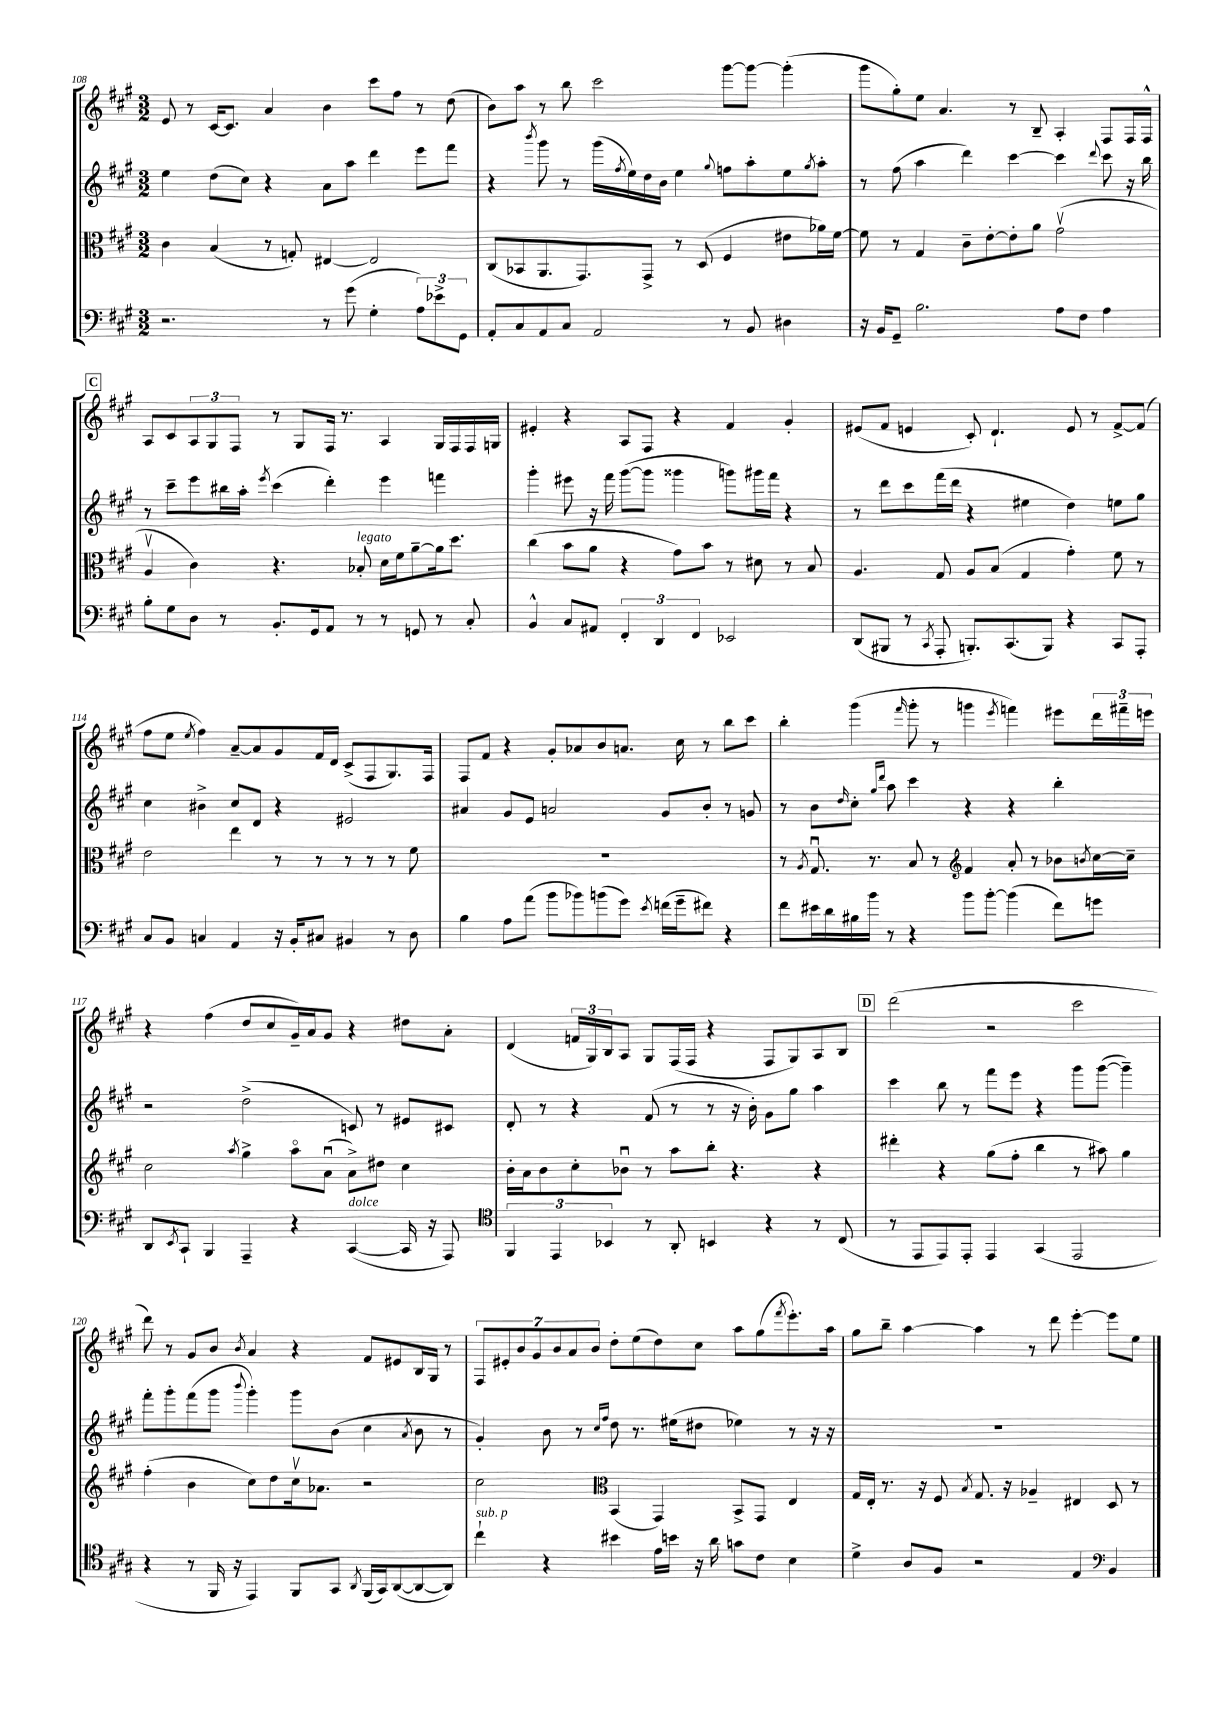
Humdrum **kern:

**kern	**kern	**kern	**kern
*staff4	*staff3	*staff2	*staff1
*clefF4	*clefC3	*clefG2	*clefG2
*k[f#c#g#]	*k[f#c#g#]	*k[f#c#g#]	*k[f#c#g#]
*M3/2	*M3/2	*M3/2	*M3/2
2.r	4c#\	4ee\	8e/
.	.	.	8r
.	(4B/	(8dd\L	[16c#/LK
.	.	.	8.c#/]J
.	.	8cc#\J)	.
.	8r	4r	4a/
.	8G'/)	.	.
8r	[4E#/	8a\L	4b\
(8g#\	.	8aa\J	.
4G#'\	2E#/]	4ddd\	8ccc#\L
.	.	.	8ff#\J
12A\L)	.	8eee\L	8r
12e-^\	.	.	.
.	.	8fff#\J	(8dd\
12GG#\J	.	.	.
=	=	=	=
8AA'/L	(8C#/L	4r	8b\L)
8C#/	8BB-/	.	8aa\J
.	.	8qbbb/	.
8AA/	8.AA/	8ggg#\	8r
8C#/J	.	8r	8bb\
.	8.GG#/)	.	.
2AA/	.	(16ggg#\LL	2ccc#\
.	.	8qff#/	.
.	.	16ee\)	.
.	8GG#^/J	16dd\	.
.	.	16b\JJ	.
.	8r	4ee\	.
.	(8D/	.	.
.	.	8qqgg#/	.
8r	4F#/	8ff\L	[8ggg#\L
8BB/	.	8aa'\	8ggg#\_J
4D#\	8e#\L	8ee\	(4ggg#'\]
.	.	8qgg#/	.
.	16a-\L)	8aa'\J	.
.	[16f#\JJ	.	.
=	=	=	=
16r	8f#\]	8r	8ggg#\L
16BB/LK	.	.	.
8GG#~/J	8r	(8ff#\	8gg#'\)
2.B\	4G#/	4aa\	8ee\J
.	.	.	4.a/
.	8c#~\L	4ddd\)	.
.	[8e'\	.	.
.	8e'\]	[4ccc#\	8r
.	8a\J	.	8B~/
8A\L	(2g#v\	4ccc#\]	4A'/
8F#\J	.	.	.
.	.	8qqddd/	.
4A\	.	8ccc#\	8F#/L
.	.	16r	16F#/L
.	.	16bb\	16F#^^/JJ
=	=	=	=
8B'\L	4Av/	8r	8A/L
8G#\	.	8ccc#~\L	8c#/
8D\J	4c#\)	8eee\	12A/
.	.	.	12G#/
8r	.	16bb#\L	.
.	.	.	12F#/J
.	.	16aa'\JJ	.
.	.	8qeee/	.
8.BB'/L	4.r	(4ccc#\	8r
.	.	.	8G#/L
16GG#/k	.	.	.
8AA/J	.	4ddd'\)	16F#/Jk
.	.	.	8.r
8r	8B-'/	.	.
8r	16d\LL	4eee\	4A/
.	16f#\J	.	.
8GG/	[8a~\	.	.
8r	16a\]k	4fff\	16G#/LL
.	8.dd\J	.	16F#/
8C#'/	.	.	16F#/
.	.	.	16G/JJ
=	=	=	=
4BB^^/	(4cc#\	4ggg#'\	4e#'/
8C#/L	8b\L	8eee#\	4r
8AA#/J	8a\J	16r	.
.	.	16fff#\	.
6FF#'/	4r	([8ggg#\L	8A/L
.	.	8ggg#\]J	8F#/J
6DD/	.	.	.
.	8g#\L)	4ggg##\	4r
6FF#/	.	.	.
.	8b\J	.	.
2EE-/	8r	8ggg\L)	4f#/
.	8d#\	16ggg#\L	.
.	.	16fff#\JJ	.
.	8r	4r	4g#'/
.	8B/	.	.
=	=	=	=
(8DD/L	4.A/	8r	(8e#/L
8BBB#/J	.	8ddd\L	8f#/J
8r	.	8ccc#\	4e/
8qCC#/	.	.	.
8AAA'/	8G#/	(16fff#\L	.
.	.	16ddd\JJ	.
8.BBB'/L)	8A/L	4r	8c#'/)
.	(8B/J	.	4.d`/
(8.CC#/	.	.	.
.	4G#/	4ee#\	.
8BBB/J)	.	.	.
4r	4g#'\)	4dd\)	8e/
.	.	.	8r
8CC#/L	8f#\	8ee\L	[8f#^/L
8AAA'/J	8r	8gg#\J	(8f#/]J
=	=	=	=
8C#/L	2e\	4cc#\	8ff#\L
8BB/J	.	.	8ee\J
.	.	.	8qee/
4C/	.	4b#^\	4ff#\)
4AA/	4ee\	8cc#/L	[8a~/L
.	.	8d/J	8a/]
16r	8r	4r	8g#/
16BB'/LK	.	.	.
8C#/J	8r	.	16f#/L
.	.	.	16d/JJ
4BB#/	8r	2e#/	(8c#^/L
.	8r	.	8F#/
8r	8r	.	8.G#/)
8D\	8f#\	.	.
.	.	.	16F#/Jk
=	=	=	=
4B\	1.r	4a#/	8F#/L
.	.	.	8f#/J
8A\L	.	8g#/L	4r
(8a\J	.	8e/J	.
8b\L	.	2a/	8g#'/L
8b-\)	.	.	8a-/
(8b\	.	.	8b/
8g#\J)	.	.	8.a/J
8qe/	.	.	.
(16f\LL	.	8g#/L	.
16g#~\J	.	.	16cc#\
8f#\J)	.	8b'/J	8r
4r	.	8r	8bb\L
.	.	8g/	8ccc#\J
=	=	=	=
8f#\L	8r	8r	4bb'\
.	8qA/	.	.
16e#\L	8.G#u/	8b\L	.
16d\	.	.	.
.	.	16qqdd/	.
16B#\	.	8cc#'\J	(4ggg#\
16b\JJ	8.r	.	.
.	.	16qqgg#/LL	.
.	.	16qqddd/JJ	.
8r	.	8aa\	.
.	.	.	16qqfff#/
4r	8B/	4ccc#\	8ggg#'\
.	8r	.	8r
*	*clefG2	*	*
8b\L	4f#/	4r	4ggg\
[8b'\J	.	.	.
.	.	.	8qeee/
(4b\]	8a'/	4r	4fff\)
.	8r	.	.
8f#\L)	8b-\L	4bb'\	8eee#\L
.	8qb/	.	.
8g\J	[16cc#\L	.	24ddd\L
.	.	.	24fff#~\
.	16cc#~\]JJ	.	.
.	.	.	24eee\JJ
=	=	=	=
8DD/L	2cc#\	2r	4r
8qEE/	.	.	.
8CC#`/J	.	.	.
4BBB/	.	.	(4ff#\
.	8qaa/	.	.
4AAA~/	4gg#^\	(2dd^\	8dd/L
.	.	.	8cc#/
4r	8aao\L	.	16g#~/L)
.	.	.	16a/J
.	(8au\J	.	8g#/J
([4CC#/	8a^\L)	8c/)	4r
.	8dd#\J	8r	.
16CC#/]	4cc#\	8e#/L	8dd#\L
16r	.	.	.
8AAA/)	.	8c#/J	8a'\J
=	=	=	=
*clefC4	*	*	*
6FF#/	16b'\LL	8d'/	(4d/
.	16a\J	.	.
.	8b\	8r	.
6EE/	.	.	.
.	8cc#'\	4r	24f/LL
.	.	.	24G#/)
6BB-/	.	.	24B/J
.	8b-u\J	.	8A/J
8r	8r	(8f#/	8G#/L
8AA'/	8aa\L	8r	(16F#/L
.	.	.	16F#/JJ
4BB/	8bb'\J	8r	4r
.	4.r	16r	.
.	.	16b'\)	.
4r	.	8g#\L	8F#/L
.	.	8gg#\J	8G#/)
8r	4r	4aa\	8A/
(8C#/	.	.	8B/J
=	=	=	=
8r	4ddd#'\	4ccc#\	(2ddd\
8EE/L	.	.	.
8EE/)	4r	8bb\	.
8EE'/J	.	8r	.
4EE/	(8gg#\L	8fff#\L	2r
.	8ff#'\J	8eee\J	.
(4GG#/	4bb\	4r	.
2EE/	8r	8ggg#\L	2ccc#\
.	8aa#\)	([8ggg#\J	.
.	4gg#\	4ggg#~\])	.
=	=	=	=
4r	(4ff#'\	8fff#'\L	8ddd\)
.	.	8ggg#'\	8r
8r	4b\	(8fff#\	8g#/L
16FF#/	.	8ggg#\J	8b/J
16r	.	.	.
.	.	8qqbbb/	8qb/
4EE/)	8cc#\L)	4ggg#'\)	4a/
.	8dd\	.	.
8FF#/L	16cc#v\k	8ggg#\L	4r
.	8.a-\J	.	.
8GG#/J	.	(8b\J	.
8qAA/	.	.	.
(16FF#/LL	2r	4cc#\	8f#/L
16GG#/J)	.	.	.
([8AA/	.	.	8e#/
.	.	8qa/	.
8AA/_	.	8b\	16B/L
.	.	.	16G#/JJ
8AA/]J)	.	8r	8r
=	=	=	=
4cc#`\	2cc#\	4g#'/)	14F#/L
.	.	.	14e#'/
.	.	.	14b/
.	.	.	14g#/
4r	.	8b\	.
.	.	.	14b/
.	.	.	14a/
.	.	8r	.
.	.	.	14b/J
*	*clefC3	*	*
.	.	16qqcc#/LL	.
.	.	16qqff#/JJ	.
4b#\	(4BB/	8dd\	8dd'\L
.	.	8.r	(8ee\
16e\LL	4GG#/)	.	8dd\)
16b\JJ	.	(16ee#\LK	.
16r	.	8dd#\J	8cc#\J
16a\	.	.	.
8g\L	8BB^/L	4ee-\)	8aa\L
8c#\J	8GG#/J	.	(8gg#\
.	.	.	8qfff#/
4B\	4E/	8r	8.eee'\)
.	.	16r	.
.	.	16r	16aa\Jk
=	=	=	=
4d^\	16G#/LL	1.r	8gg#\L
.	16E'/JJ	.	.
.	8.r	.	8bb~\J
8A/L	.	.	[4aa\
.	16r	.	.
8F#/J	8F#/	.	.
.	8qB/	.	.
2r	8.G#/	.	4aa\]
.	16r	.	.
.	4A-~/	.	8r
.	.	.	8ddd\
4E/	4E#/	.	[4eee'\
*clefF4	*	*	*
4BB/	8D/	.	8eee\]L
.	8r	.	8ee\J
==	==	==	==
*-	*-	*-	*-
